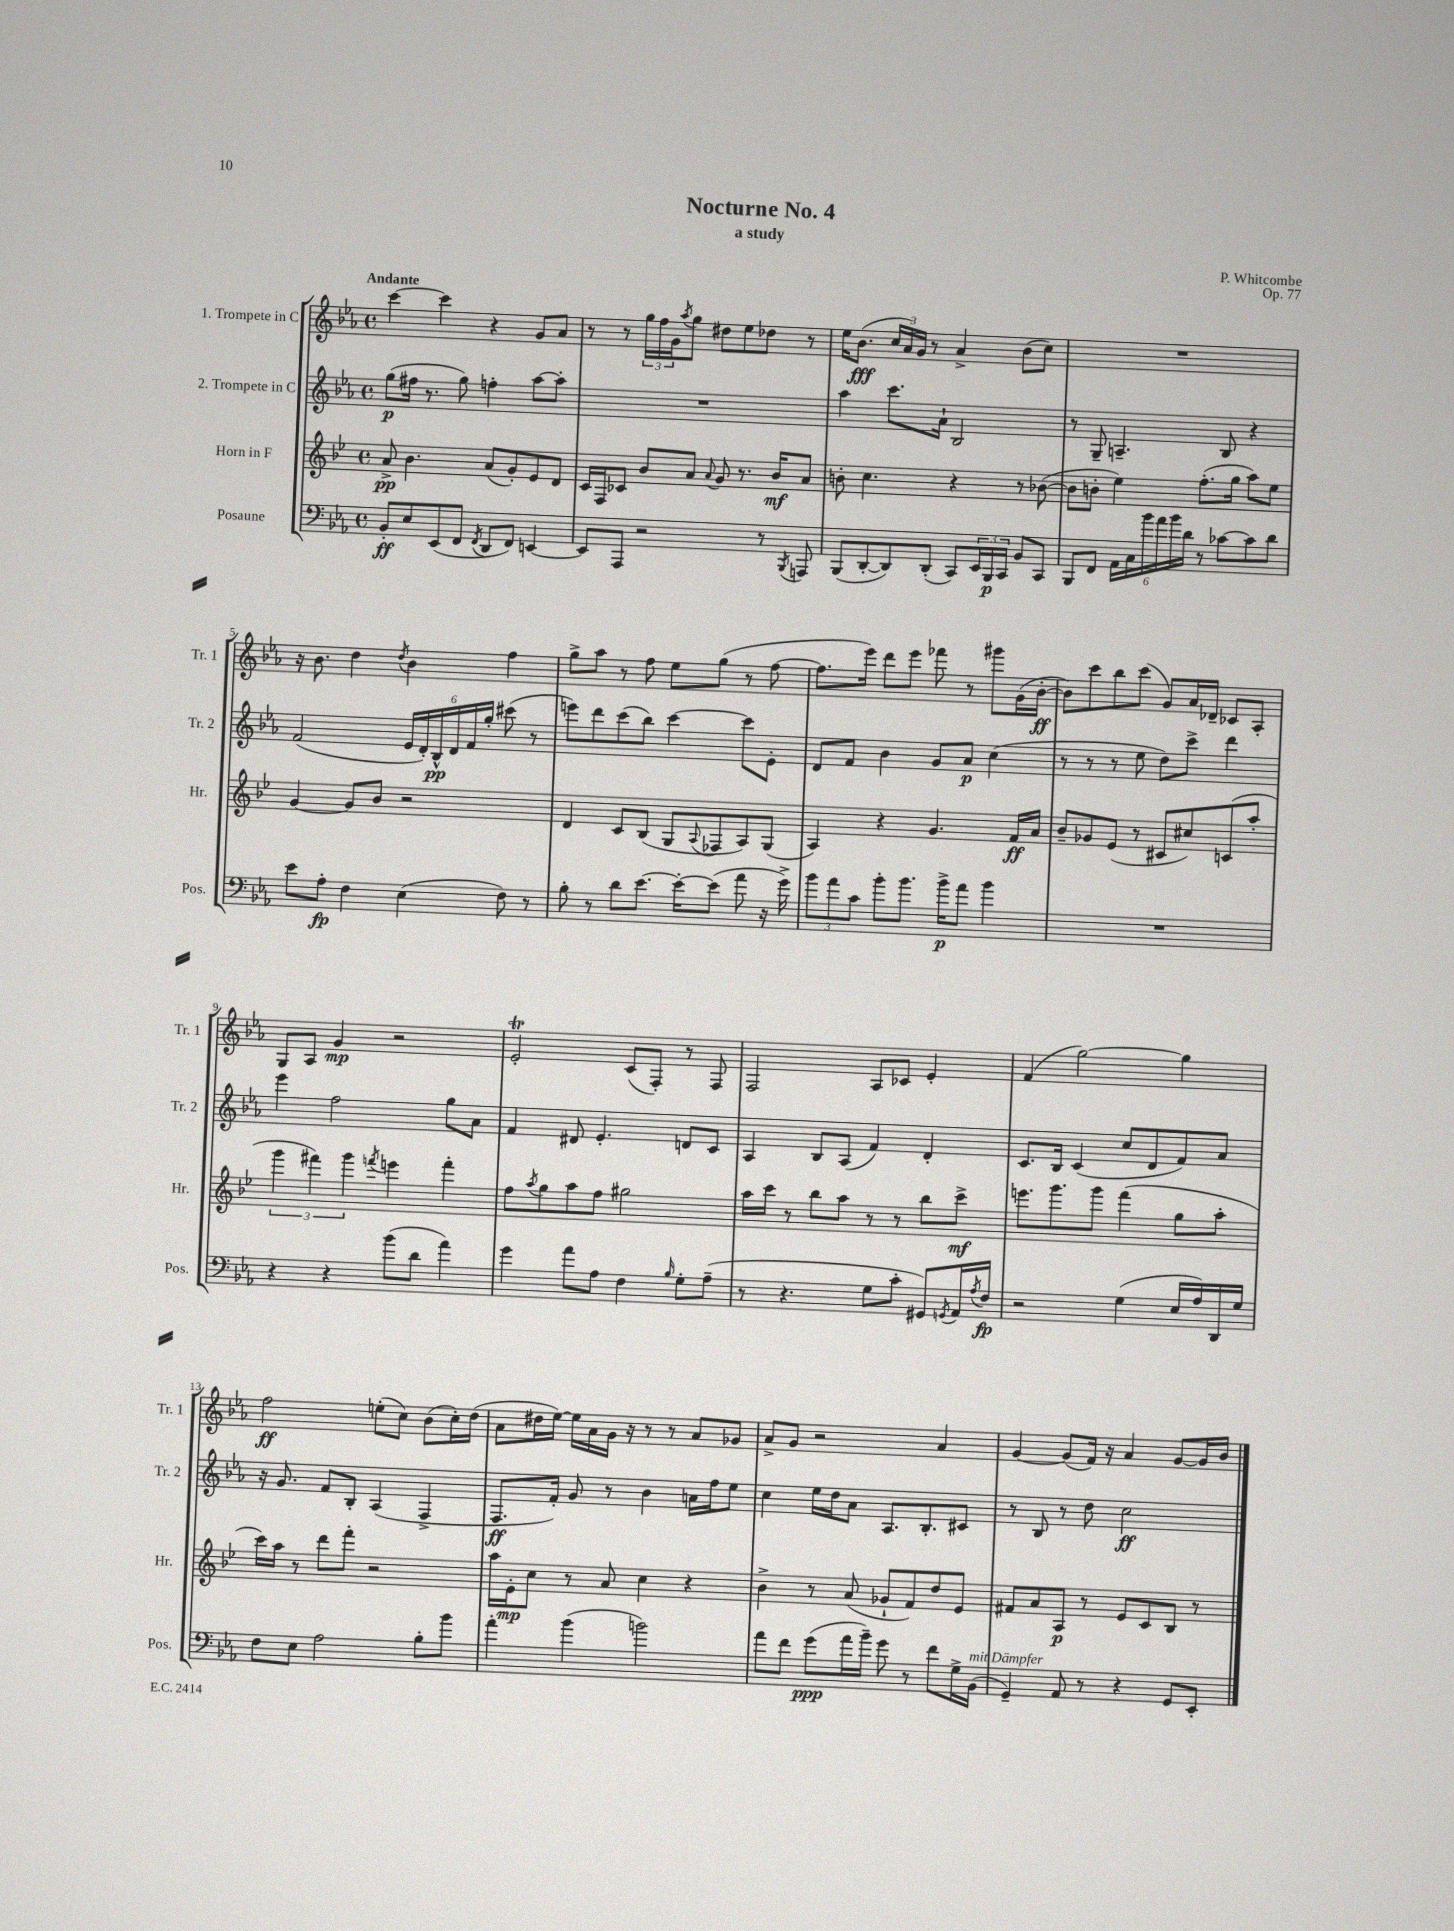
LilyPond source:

\header { title = "Nocturne No. 4" composer = "P. Whitcombe" subtitle = "a study" opus = "Op. 77" }
<<
\new StaffGroup <<
\new Staff = "s0" \with { instrumentName = "1. Trompete in C" shortInstrumentName = "Tr. 1" } {
    \clef treble \key ees \major \defaultTimeSignature \time 4/4 \tempo "Andante"
    c'''4~ c'''4 r4 g'8 aes'8 |
    r8 r8 \tuplet 3/2 { g''16 f''16 g'16 } \acciaccatura { aes''8 } g''8 dis''8 ees''8 des''8 r8 |
    ees''16 bes'8.\fff( \tuplet 3/2 { c''16 aes'16) g'16 } r8 aes'4-> bes'8( c''8) |
    R1 |
    r16 bes'8. d''4 \acciaccatura { d''8 } bes'4 f''4 |
    g''8-> aes''8 r8 f''8 ees''8 g''8( r8 f''8~ |
    f''8. ees'''16) d'''8 ees'''8 fes'''8 r8 gis'''8 g'16( bes'16~-.\ff |
    bes'8) c'''8 bes''8 c'''8( g'8) aes'16 des'16-- ces'8 aes8-. |
    g8 aes8 g'4\mp r2 |
    ees'2-.\trill c'8( f8-.) r8 f8 |
    f2 aes8 ces'8 ees'4-. |
    f'4( g''2~) g''4 |
    f''2\ff e''8-.( c''8) bes'8( c''16-.) d''16( |
    aes'8 dis''16 ees''16~) ees''16 aes'16 g'16 r16 r8 r8 aes'8 ges'8 |
    aes'8-> g'8 r2 aes'4 |
    g'4~ g'8( f'16) r16 aes'4 g'8~ g'16 bes'16 \bar "|." |
}
\new Staff = "s1" \with { instrumentName = "2. Trompete in C" shortInstrumentName = "Tr. 2" } {
    \clef treble \key ees \major \defaultTimeSignature \time 4/4
    g''8\p( fis''16 r8. g''8) f''4-. aes''8~ aes''8-. |
    R1 |
    aes''4 c'''8. aes'16-! bes2 |
    r8 g8-- a4.-- bes8 r4 |
    f'2( \tuplet 6/4 { ees'16 d'16-.) bes16-^\pp d'16 f'16 g''16-. } cis'''8( r8 |
    e'''8) d'''8 c'''8( bes''8) c'''4~ c'''8 ees'8-. |
    d'8 f'8 bes'4 g'8 aes'8\p c''4( |
    r8 r8 r8 ees''8 d''8) c'''8-> d'''4 |
    ees'''4 f''2 g''8 aes'8 |
    f'4 dis'8 ees'4.-. d'8 c'8 |
    aes4 bes8 aes8( f'4) d'4-. |
    c'8. bes16 c'4( c''8 d'8 f'8) aes'8 |
    r16 g'8. f'8 bes8-. aes4( f4-> |
    f8.\ff f'16-.) g'8 r8 bes'4 a'16 f''16 ees''8 |
    c''4 ees''16 d''16 aes'8 aes8. bes8.-. cis'8 |
    r8 bes8 r8 d''8 c''2\ff \bar "|." |
}
\new Staff = "s2" \with { instrumentName = "Horn in F" shortInstrumentName = "Hr." } {
    \clef treble \key bes \major \defaultTimeSignature \time 4/4
    a'8->\pp bes'4. a'8( g'8-.) ees'8 d'8 |
    c'16 f16 ces'8 bes'8 a'8 \appoggiatura { a'8 } g'8 r8. bes'16\mf a'8 |
    b'8-. c''4. r4 r8 bes'8~( |
    bes'8 b'8-. ees''4) f''8.-.( g''16 a''8) ees''8 |
    g'4~ g'8 bes'8 r2 |
    d'4 c'8 bes8( g8 \appoggiatura { a8 } fes8 a8) g8( |
    a4) r4 g'4. f'16\ff a'16 |
    bes'8-- ges'8 ees'8( r8 cis'8 cis''8) c'8( a''8-. |
    \tuplet 3/2 { g'''4 fis'''4) g'''4 } \acciaccatura { f'''8 } e'''4 f'''4-. |
    f''8 \acciaccatura { a''8 } g''8 a''8 f''8 gis''2 |
    a''16 c'''16 r8 bes''8 a''8 r8 r8 bes''8 c'''8->\mf |
    e'''8. g'''8. g'''8 f'''4( g''8 a''8-. |
    c'''16) a''16 r8 d'''8 f'''8-. r2 |
    a''16 ees'16-.\mp c''8 r8 a'8 c''4 r4 |
    bes'4-> r8 a'8( ges'8-! f'8) d''8 ees'8 |
    fis'8 a'8 a8\p r8 ees'8 c'8 bes8 r8 \bar "|." |
}
\new Staff = "s3" \with { instrumentName = "Posaune" shortInstrumentName = "Pos." } {
    \clef bass \key ees \major \defaultTimeSignature \time 4/4
    bes,8-.\ff ees8 ees,8( f,8 \acciaccatura { f,8 } d,8 f,8) e,4~ |
    e,8 aes,,8 r2 r8 \acciaccatura { bes,,8 } a,,8 |
    bes,,8( d,8~-. d,8) d,8-.( c,8) \tuplet 3/2 { ees,16 bes,,16\p c,16 } bes,8 c,8 |
    bes,,8 f,8 \tuplet 6/4 { aes,16 c16 bes'16 aes'16 bes'16 d'16 } r8 ces'8~ ces'8 d'8 |
    ees'8 aes8-.\fp f4 ees4( f8) r8 |
    bes8-. r8 d'8 ees'8.~ ees'16~-. ees'8( aes'8 r16 g'16->) |
    \tuplet 3/2 { bes'8 aes'8 c'8 } bes'8-. bes'8. bes'16->\p aes'8 bes'4 |
    R1 |
    r4 r4 bes'8( d'8 aes'4) |
    g'4 aes'8 aes8 f4 \grace { bes16 } g8-. aes8--( |
    r8 r4. g8 c'8-. gis,8) \acciaccatura { g,8 } aes,16 \acciaccatura { aes8 } f16\fp |
    r2 g4( ees16 aes16) d,16 g16 |
    f8 ees8 aes2 bes8-. bes'8 |
    aes'4-. bes'4( b'2) |
    aes'8 f'8 g'8\ppp( aes'16 bes'16--) g'8 r8 f'8 g16-> bes,16^\markup { \italic "mit Dämpfer" }( |
    g,4--) aes,8 r8 r4 g,8 ees,8-. \bar "|." |
}
>>
>>
